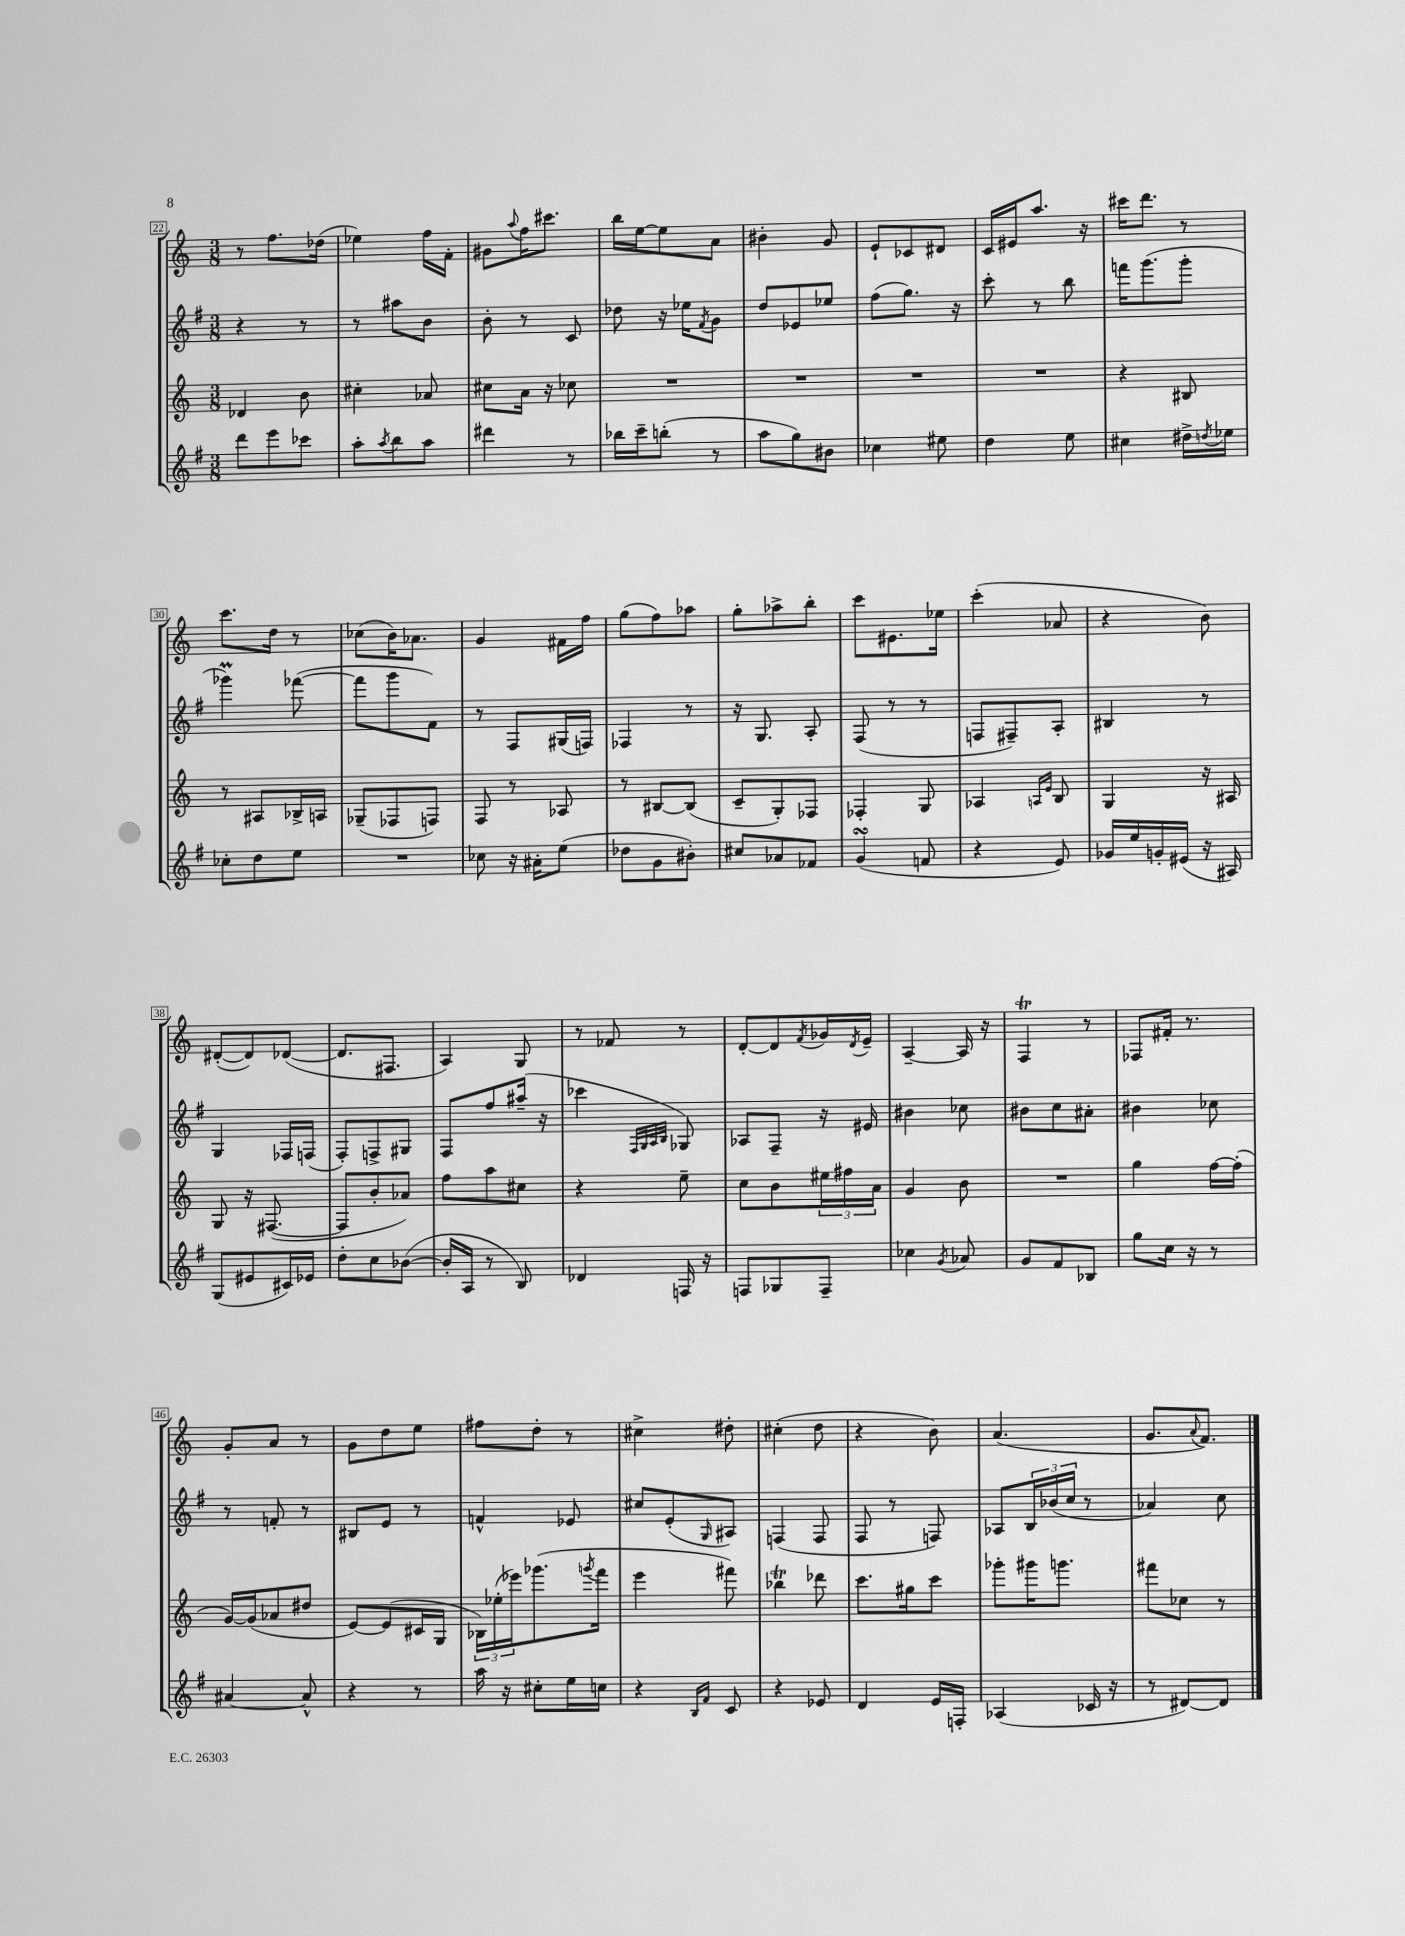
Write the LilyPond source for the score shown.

<<
\new StaffGroup <<
\new Staff = "s0" {
    \clef treble \key c \major \numericTimeSignature \time 3/8
    r8 f''8. des''16( |
    ees''4) f''16 f'16-. |
    gis'8 \appoggiatura { a''8 } f''16 cis'''8. |
    b''16 e''16~ e''8 a'8 |
    bis'4-. g'8 |
    e'8-! ces'8 dis'8 |
    c'16 eis'16 a''8. r16 |
    cis'''16 d'''8. r8 |
    c'''8. d''16 r8 |
    ces''8( b'16) aes'8. |
    g'4 fis'16 f''16 |
    g''8( f''8) aes''8 |
    g''8-. aes''8-> b''8-. |
    c'''8 eis'8. ees''16 |
    c'''4-.( aes'8 |
    r4 b'8) |
    dis'8~-.( dis'8) des'8~( |
    des'8. fis8. |
    a4) g8 |
    r8 fes'8 r8 |
    d'8~-. d'8 \acciaccatura { f'8 } ges'16 \acciaccatura { d'8 } e'16-- |
    a4~-- a16 r16 |
    f4\trill r8 |
    fes8 fis'16-. r8. |
    g'8-. a'8 r8 |
    g'8 d''8 e''8 |
    fis''8 d''8-. r8 |
    cis''4-> dis''8-. |
    cis''4-.( d''8 |
    r4 b'8) |
    a'4.( |
    g'8. \appoggiatura { a'8 } f'8.) \bar "|." |
}
\new Staff = "s1" {
    \clef treble \key g \major \numericTimeSignature \time 3/8
    r4 r8 |
    r8 ais''8 b'8 |
    b'8-. r8 c'8 |
    des''8 r16 ees''16 \acciaccatura { fis'8 } g'8 |
    d''8 ees'8 ees''8 |
    fis''8( g''8.) r16 |
    c'''8-. r8 b''8 |
    f'''16 g'''8.( g'''8-. |
    ges'''4\prall) fes'''8~( |
    fes'''8 g'''8 fis'8) |
    r8 fis8 gis16( f16) |
    fes4 r8 |
    r16 g8. a8-. |
    fis8( r8 r8 |
    f8 fis8--) a8-. |
    bis4 r8 |
    g4 fes16 f16( |
    fis8-.) f8-> gis8 |
    fis8 fis''8 ais''16--( r16 |
    ces'''4 \grace { fis32 g32 a32 b32 } ges8) |
    aes8 fis8-- r16 eis'16 |
    bis'4 ces''8 |
    bis'8 c''8 ais'8-. |
    bis'4 ces''8 |
    r8 f'8-. r8 |
    bis8 e'8 r8 |
    f'4-^ ees'8 |
    cis''8 e'8-.( \grace { g16 } ais8) |
    f4( f8 |
    fis8 r8 f8) |
    aes8 \tuplet 3/2 { b16 bes'16( c''16 } r8 |
    aes'4) c''8 \bar "|." |
}
\new Staff = "s2" {
    \clef treble \key c \major \numericTimeSignature \time 3/8
    des'4 b'8 |
    cis''4-. aes'8 |
    cis''8 a'16 r16 ces''8 |
    R4. |
    R4. |
    R4. |
    R4. |
    r4 bis8 |
    r8 ais8 bes16-> a16 |
    ges8--( fes8 f8) |
    f8 r8 aes8 |
    r8 bis8~ bis8( |
    c'8-- g8-.) fes8 |
    fes4-. g8 |
    aes4 \grace { a16 e'16 } b8 |
    g4 r16 ais16 |
    g8 r16 fis8.~( |
    fis8 b'8-. aes'8) |
    f''8 a''8 cis''8 |
    r4 e''8-- |
    c''8 b'8 \tuplet 3/2 { eis''16 fis''16 a'16 } |
    g'4 b'8 |
    R4. |
    g''4 f''16~ f''16-.( |
    g'16~) g'16( aes'8 dis''8 |
    e'8~) e'8( cis'16 g16 |
    \tuplet 3/2 { bes16) ees''16-.( ees'''16) } ges'''8.( \acciaccatura { g'''8 } f'''16 |
    e'''4 fis'''8) |
    bes''4\trill des'''8 |
    c'''8. gis''16 c'''8 |
    ges'''8-. gis'''16 g'''8. |
    fis'''8 ces''8 r8 \bar "|." |
}
\new Staff = "s3" {
    \clef treble \key g \major \numericTimeSignature \time 3/8
    d'''8 e'''8 ces'''8 |
    a''8-. \acciaccatura { a''8 } b''8 a''8 |
    dis'''4 r8 |
    bes''16 c'''16-- b''8-.( r8 |
    a''8 g''8) bis'8 |
    ces''4 eis''8 |
    d''4 e''8 |
    cis''4 dis''16-> \acciaccatura { d''8 } ees''16 |
    ces''8-. d''8 e''8 |
    R4. |
    ces''8 r16 ais'16-. e''8( |
    des''8 g'8 bis'8-.) |
    cis''8 aes'8 fes'8 |
    g'4\turn( f'8 |
    r4 e'8) |
    ges'16 e''16 g'16-. eis'16( r16 ais16) |
    g8( eis'8 cis'16) ees'16 |
    d''8-. c''8 bes'8~( |
    bes'16-. a16 r8 b8) |
    des'4 f16 r16 |
    f8 ges8 f8-- |
    ces''4 \acciaccatura { g'8 } aes'8 |
    g'8 fis'8 bes8 |
    g''8 c''16 r16 r8 |
    ais'4~ ais'8-^ |
    r4 r8 |
    a''16 r16 cis''8-. e''16 c''16 |
    r4 \grace { b16 fis'16 } c'8 |
    r4 ees'8 |
    d'4 e'16 f16-. |
    aes4( ces'16 r16 |
    r8 dis'8~) dis'8 \bar "|." |
}
>>
>>
\layout { \context { \Score currentBarNumber = #22 \override BarNumber.stencil = #(make-stencil-boxer 0.1 0.3 ly:text-interface::print) } }
